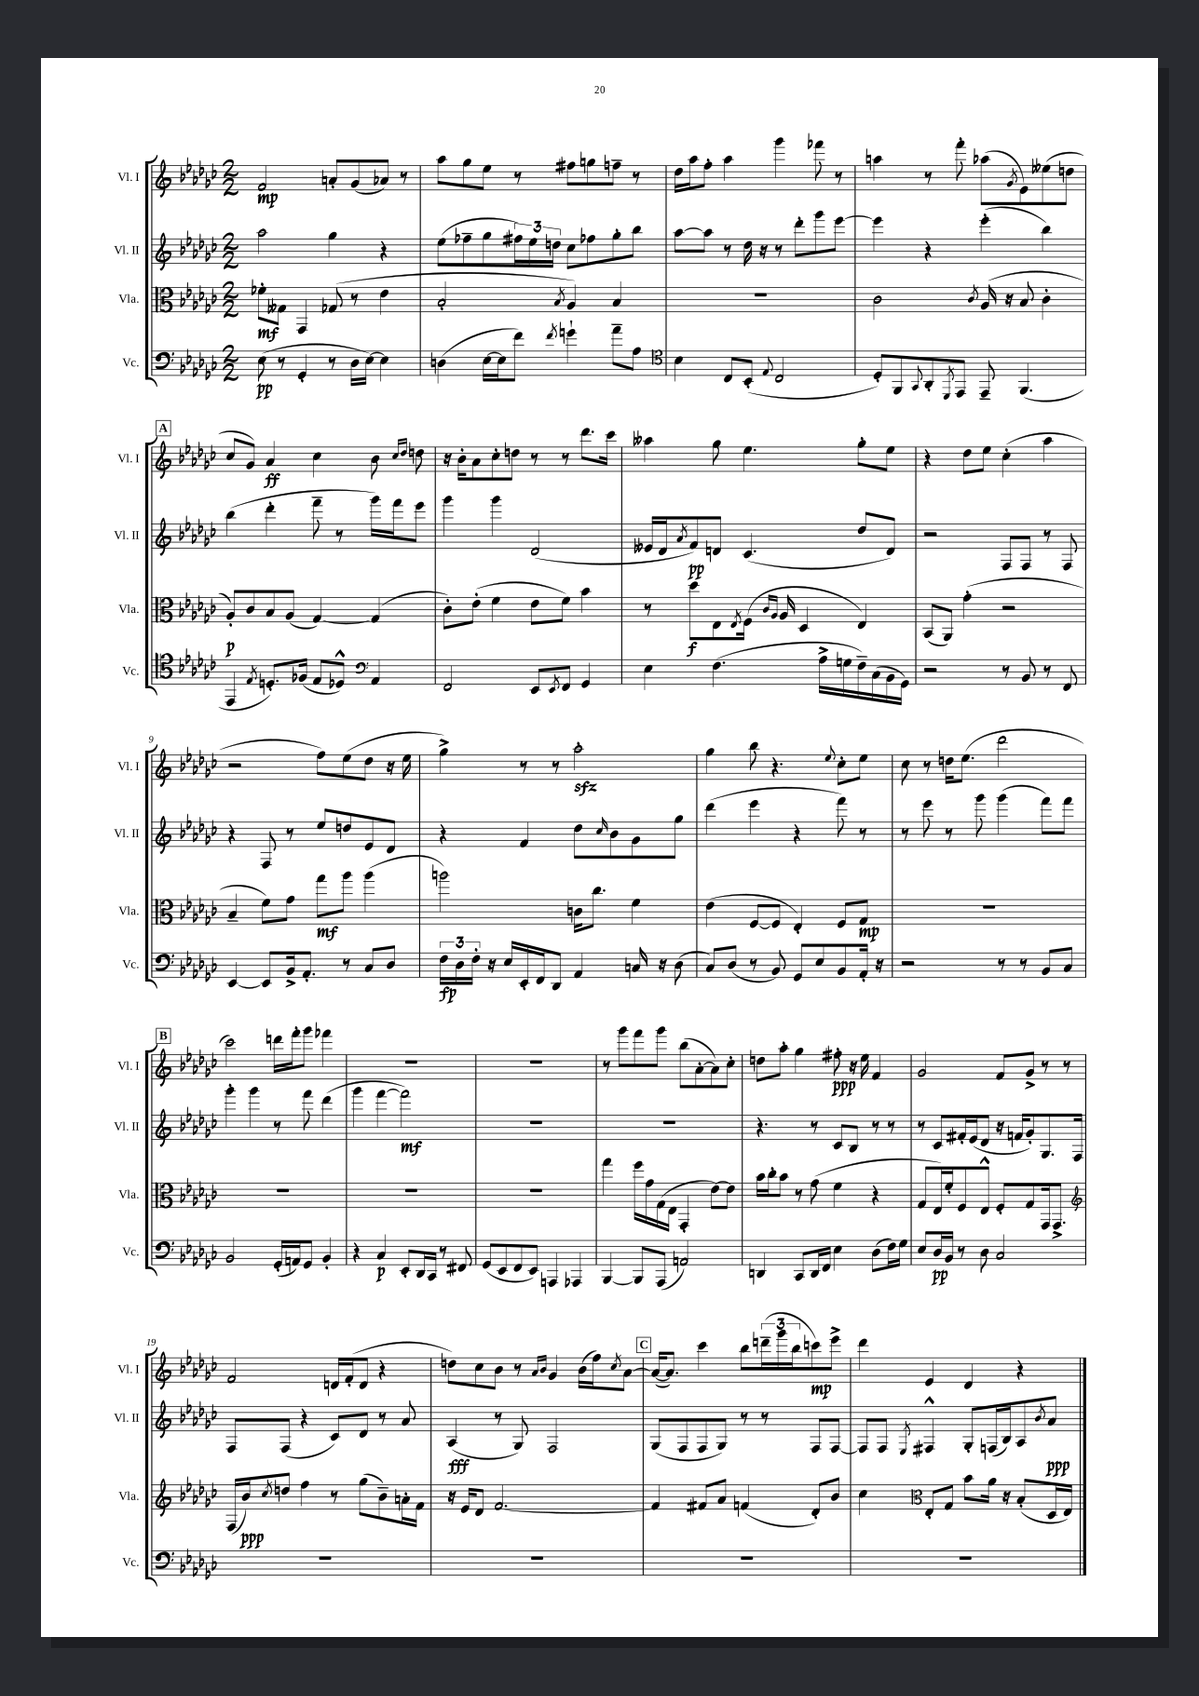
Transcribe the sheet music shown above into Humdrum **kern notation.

**kern	**kern	**kern	**kern
*staff4	*staff3	*staff2	*staff1
*clefF4	*clefC3	*clefG2	*clefG2
*k[b-e-a-d-g-c-]	*k[b-e-a-d-g-c-]	*k[b-e-a-d-g-c-]	*k[b-e-a-d-g-c-]
*M2/2	*M2/2	*M2/2	*M2/2
(8E-	8f-'	2aa-	2f
8r	8G--	.	.
4GG-'	4GG-	.	.
8r	(8G-	4gg-	8a'
16D-	8r	.	(8g-
[16E-)	.	.	.
4E-]	4e-	4r	8a-)
.	.	.	8r
=	=	=	=
(4D	2B-'	(8ee-	8aa-
.	.	8ff-~	8gg-
[16E-	.	8gg-	8ee-
16E-]	.	.	.
8f)	.	24ff#)	8r
.	.	24ee-	.
.	.	24dd	.
8qf	8qB-	.	.
4g`	4A-)	8cc-	8ff#
.	.	8ff-	8gg
8a-~	4B-	8gg-'	8ff~
8A-	.	8bb-	8r
=	=	=	=
*clefC4	*	*	*
4B-	1r	[8aa-	16dd-
.	.	.	16aa-
.	.	8aa-]	8ff'
8C-	.	8r	4aa-
(8BB-'	.	16dd-	.
.	.	16r	.
8qqE-	.	.	.
2C-	.	8r	4ggg-
.	.	8ddd-'	.
.	.	8ggg-	8fff-
.	.	[8eee-	8r
=	=	=	=
8D-')	2c-	4eee-]	4aa
8FF	.	.	.
8qqGG-	.	.	.
8AA-'	.	4r	8r
8qDD-	.	.	.
8EE-	.	.	8fff'
.	8qc-	.	.
8EE-~	(16A-	(4eee-'	(8aa-
.	16r	.	.
.	.	.	8qg-
(4.FF	8B-	.	8e-)
.	4c-'	4bb-)	(8ee--
.	.	.	8dd
=	=	=	=
4EE-	8A-')	(4bb-	8cc-
.	8c-	.	8g-)
8qE-	.	.	.
8.D')	8B-	4ddd-'	4a-
.	(8A-	.	.
(16F-	.	.	.
8E-	[4G-)	8fff~	4cc-
8D-^^)	.	8r	.
*clefF4	*	*	*
4AA-	(4G-]	16ggg-)	8b-
.	.	16fff	.
.	.	.	16qqcc-
.	.	.	16qqdd-
.	.	8eee-	8dd
=	=	=	=
2FF	8c-')	4ggg-	16r
.	.	.	16b-'
.	(8e-'	.	8a-
.	4f	4ggg-	8cc-'
.	.	.	8dd
8EE-	8e-	(2d-	8r
8qEE-	.	.	.
8FF	8f)	.	8r
4GG-	4b-	.	8.ddd-
.	.	.	16ccc-
=	=	=	=
4E-	8r	16e--	4aa--
.	.	16d-	.
.	.	8qa-	.
.	8dd-	8f)	.
(4.F	8E-	8d	8gg-
.	8qE-	.	.
.	(16F	(4.c-	4.ee-
.	16qqc-	.	.
.	16qqA-	.	.
.	16A-	.	.
.	4D-	.	.
16A-^	.	.	.
16G	.	.	.
16F~)	4E-)	8dd-	8gg-'
(16C-	.	.	.
16BB-	.	8d)	8ee-
16GG-)	.	.	.
=	=	=	=
2r	(8BB-	2r	4r
.	8AA-)	.	.
.	(4g-'	.	8dd-
.	.	.	8ee-
8r	2r	8F	(4cc-'
8BB-	.	8F	.
8r	.	8r	4aa-
8FF	.	8F	.
=	=	=	=
[4EE-	4B-~	4r	2r
8EE-]	8f)	8F	.
16BB-^	8g-	8r	.
8.AA-'	.	.	.
.	8gg-	8ee-	8ff)
8r	8aa-	8dd	(8ee-
8C-	(4aa-	8e-	8dd-
8D-	.	8d-	16r
.	.	.	16ee-
=	=	=	=
24F	2aa)	4r	4gg-^)
24D-	.	.	.
24F'	.	.	.
16r	.	.	.
16E-	.	.	.
16EE-'	.	4f	8r
16FF	.	.	.
8DD-	.	.	8r
4AA-	16c	8dd-	2aa-'
.	8.cc-	.	.
.	.	16qqcc-	.
.	.	8b-	.
16C	4f	8g-	.
16r	.	.	.
(8D-	.	8gg-	.
=	=	=	=
8C-)	(4e-	(4ddd-	4gg-
(8D-	.	.	.
8r	[8F	4eee-	8bb-
8BB-)	8F]	.	4.r
8GG-	4E-')	4r	.
8E-	.	.	.
.	.	.	8qqee-
8BB-	8F	8fff)	8cc-'
16AA-'	8G-	8r	8ee-
16r	.	.	.
=	=	=	=
2r	1r	8r	8cc-
.	.	8eee-	8r
.	.	8r	16dd
.	.	.	(8.ee-
.	.	8ggg-	.
8r	.	(4ggg-	2ddd-
8r	.	.	.
8BB-	.	8fff)	.
8C-	.	8fff	.
=	=	=	=
2BB-	1r	4ggg-'	2ccc-)
.	.	4ggg-	.
(16GG-'	.	8r	16ddd
16AA)	.	.	16fff'
8GG-	.	8fff	8ggg-
4BB-'	.	(4ddd-	4fff-
=	=	=	=
4r	1r	4ggg-	1r
4C-	.	[4fff	.
8EE-'	.	2fff])	.
16DD-	.	.	.
16CC-	.	.	.
8r	.	.	.
8FF#	.	.	.
=	=	=	=
(8GG-	1r	1r	1r
8EE-	.	.	.
8FF	.	.	.
8EE-)	.	.	.
4AAA	.	.	.
4AAA-	.	.	.
=	=	=	=
[4BBB-	4gg-	1r	8r
.	.	.	8ggg-
8BBB-]	16ff	.	8fff
.	16g-	.	.
(8AAA-	(16G-	.	8ggg-
.	16E-	.	.
2AA)	4GG-'	.	(8bb-
.	.	.	[8a-'
.	[8e-)	.	8a-])
.	8e-]	.	8cc-'
=	=	=	=
4DD	16b-	4.r	8dd
.	16cc-'	.	.
.	8b-	.	8aa-'
8CC-	8r	.	4gg-
16DD	(8g-	8r	.
16FF	.	.	.
4E-	4f	8c-	8ff#'
.	.	8B-	16r
.	.	.	16ee-
(8D-	4r	8r	4f
16F)	.	8r	.
16G-	.	.	.
=	=	=	=
8E-	8G-	8r	2g-
16D-	16E-)	8c-	.
16BB-	16f'	.	.
8r	8F	16f#'	.
.	.	(16e-	.
8D-	8E-^^	8d-	.
2C-	8F'	16r	8f
.	.	16f	.
.	8G-	8g-')	8g-^
.	16GG-	8.G-	8r
.	8.GG-^	.	.
.	.	.	8r
.	.	16F	.
=	=	=	=
*	*clefG2	*	*
1r	(16F	8F	2f
.	16b-)	.	.
.	8qcc-	.	.
.	8dd	(8F	.
.	4ff	4r	.
.	8r	8c-)	16d
.	.	.	(16f'
.	(8gg-	8d-	8d
.	8b-~)	8r	4r
.	16a'	8a-	.
.	16f	.	.
=	=	=	=
1r	16r	(4A-	8dd)
.	16e-	.	.
.	8d-	.	8cc-
.	[2.f	8r	8b-
.	.	8G-)	8r
.	.	.	16qqa-
.	.	.	16qqb-
.	.	2F	4g-
.	.	.	(16b-
.	.	.	16ff)
.	.	.	8qcc-
.	.	.	[8a-
=	=	=	=
1r	4f]	(8G-	(16a-_
.	.	.	8.a-])
.	.	8F	.
.	8f#	8F	4ccc-
.	8a-	8G-)	.
.	(4f	8r	8bb-
.	.	8r	(24ddd~
.	.	.	24ggg-
.	.	.	24bb-
.	8d-')	8F	8ccc)
.	8b-	[8F	8eee-^
=	=	=	=
1r	4cc-	8F]	4ddd-
.	.	8F	.
*	*clefC3	*	*
.	.	8qE-	.
.	8E-'	4F#^^	4e-
.	8G-	.	.
.	8b-	8G-'	4d-
.	16a-	(16F	.
.	16r	16B-)	.
.	(8B-'	8A-	4r
.	.	8qb-	.
.	16D-	8a-	.
.	16E-)	.	.
==	==	==	==
*-	*-	*-	*-
